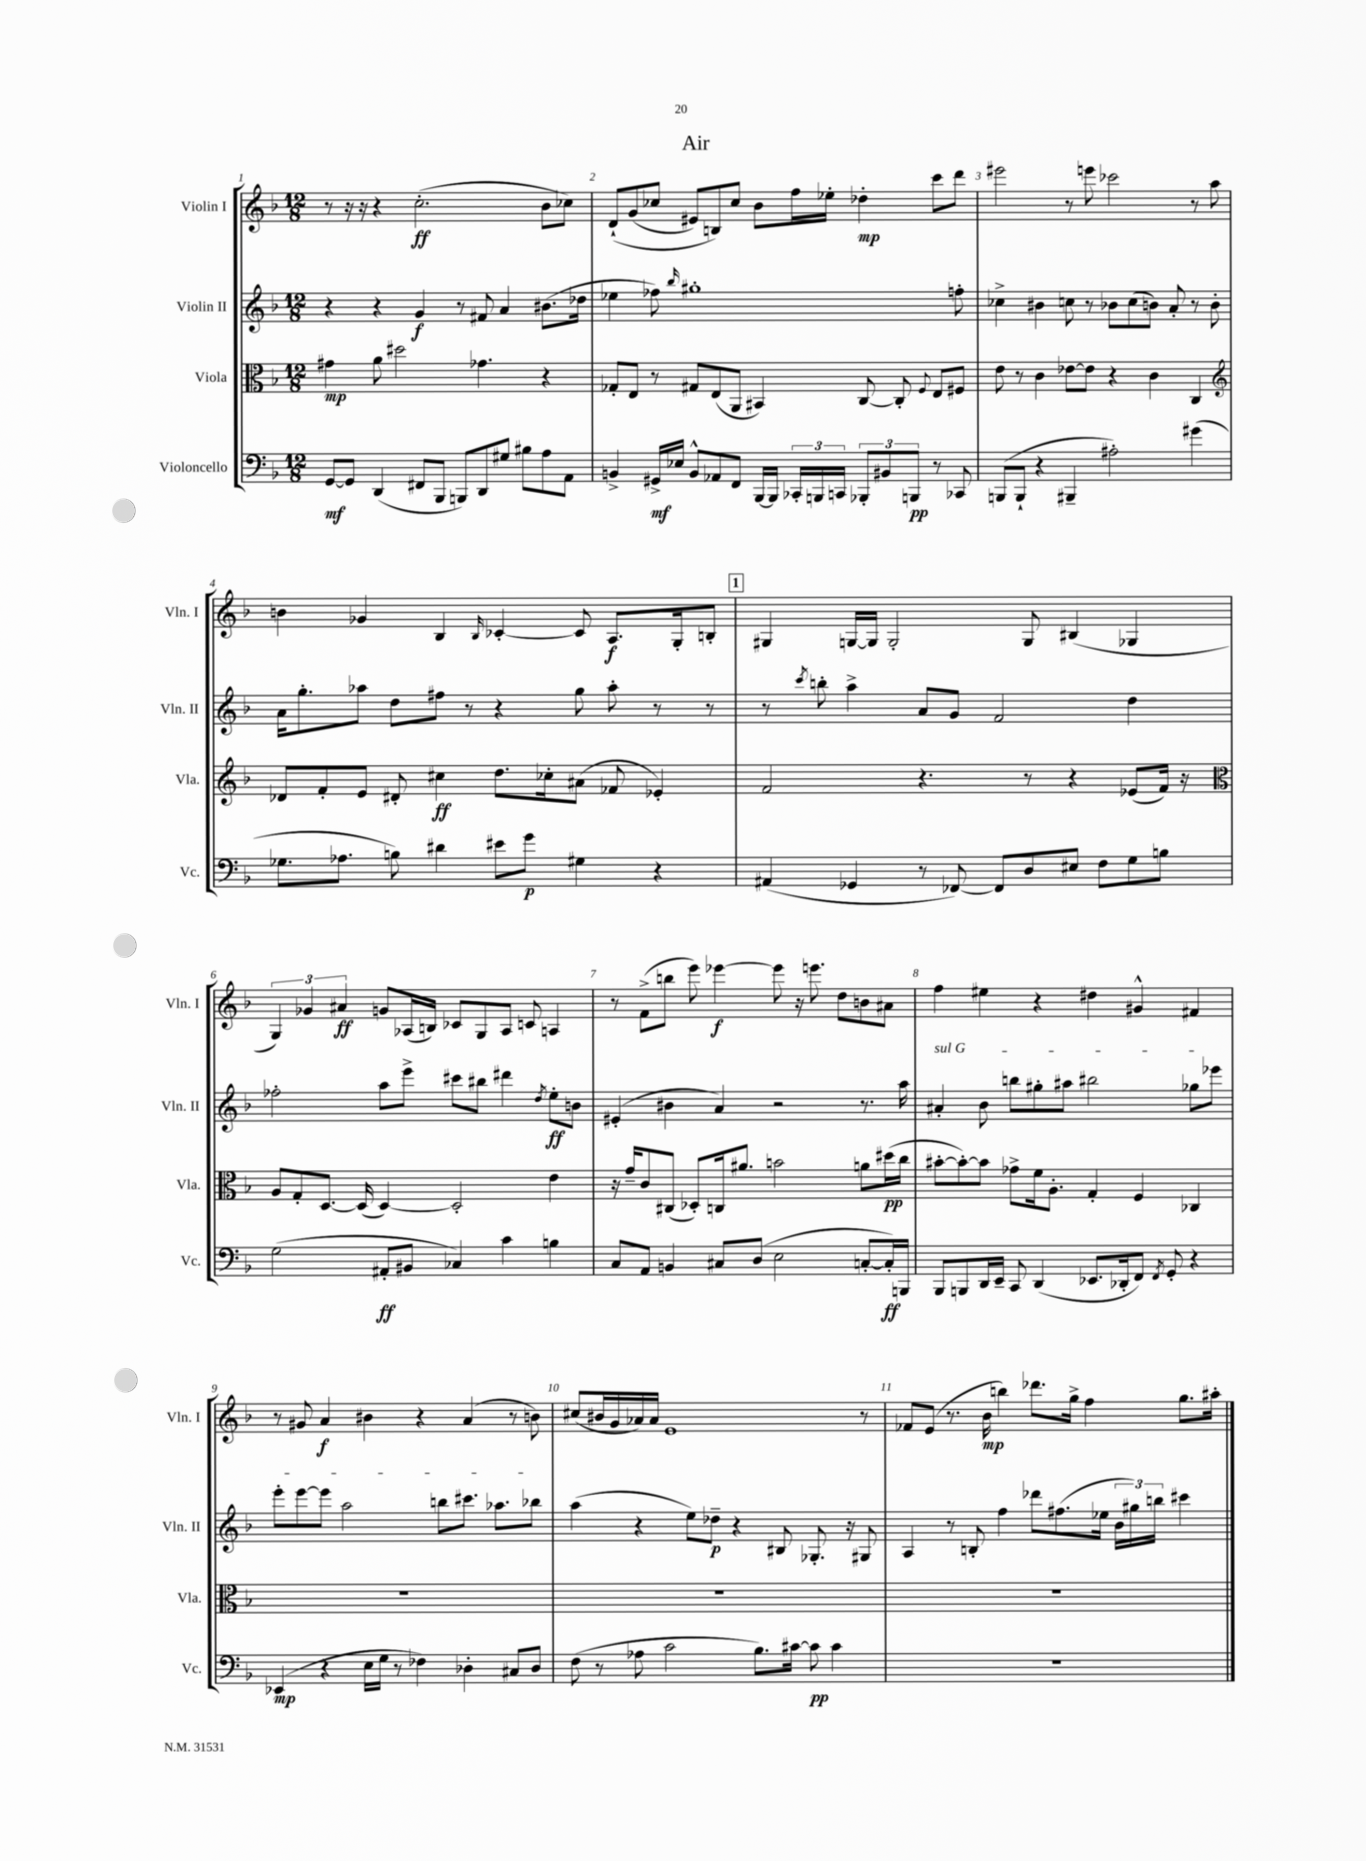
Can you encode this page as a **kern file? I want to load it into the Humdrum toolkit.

**kern	**kern	**kern	**kern
*staff4	*staff3	*staff2	*staff1
*clefF4	*clefC3	*clefG2	*clefG2
*k[b-]	*k[b-]	*k[b-]	*k[b-]
*M12/8	*M12/8	*M12/8	*M12/8
[8GG/L	4g#\	4r	8r
8GG/]J	.	.	16r
.	.	.	16r
(4DD/	8a\	4r	4r
.	2dd#\	.	.
8FF#/L	.	4g/	(2.cc'\
8BBB-/J	.	.	.
8BBB/L)	.	8r	.
8DD/	4.g-\	8f#/	.
8G#/J	.	4a/	.
8B#\L	.	.	.
8A\	4r	(8.b#\L	8b-\L
8AA\J	.	.	8cc-\J)
.	.	16dd-\Jk	.
=	=	=	=
4BB^/	8G-'/L	4ee-\	&(8d`/L
.	8E/J	.	(8g/
16GG#^/LL	8r	8ff-\)	8cc-/J
16E-/JJ	.	.	.
.	.	16qqbb-/	.
8BB^^/L	8G#/L	1gg#'	8e#/L)
8AA-/	(8E/	.	8B/&)
8FF/J	8AA/J	.	8cc-/J
[16BBB-/LL	4BB#/)	.	8b-\L
16BBB-/]JJ	.	.	.
24CC-'/LL	.	.	16ff\L
24BBB/	.	.	.
.	.	.	16ee-'\JJ
24CC/JJ	.	.	.
12BBB-'/L	[8C/	.	4dd-'\
12BB#/	.	.	.
.	8C'/]	.	.
12BBB/J	.	.	.
.	8qqF/	.	.
8r	8E/L	.	8ccc\L
8CC-/	8F#/J	8ff'\	8ddd\J
=	=	=	=
(8BBB/L	8e\	4cc-^\	2eee#\
8BBB`/J	8r	.	.
4r	4c\	4b#\	.
4BBB#~/	[8e-\L	8cc\	8r
.	8e-\]J	8r	8eee\
2A#'\)	4r	8b-\L	2ccc-\
.	.	(8cc\	.
.	4c\	8b\J)	.
.	.	8a'/	.
(4g#\	4C/	8r	8r
.	.	8b'\	8aa\
=	=	=	=
*	*clefG2	*	*
8.G-\L	8d-/L	16a\LK	4b\
.	.	8.gg'\	.
.	8f'/	.	.
8.A-\J	.	.	.
.	8e/J	8aa-\J	4g-/
8B\)	8d#'/	8dd\L	.
4d#\	4cc#\	8ff#\J	4B-/
.	.	8r	.
.	.	.	16qqB-/
8e#\L	8.dd\L	4r	[4c-'/
8g\J	.	.	.
.	16cc-'\k	.	.
4G#\	(8a#\J	8gg\	8c-/]
.	8f-/	8aa-'\	8.A/L
4r	4e-'/)	8r	.
.	.	.	16G'/k
.	.	8r	8B'/J
=	=	=	=
(4AA#/	2f/	8r	4G#/
.	.	8qccc/	.
.	.	8bb'\	.
4GG-/	.	4aa^\	[16G/LL
.	.	.	16G/]JJ
.	.	.	2G'/
8r	4.r	8a/L	.
[8FF-/)	.	8g/J	.
8FF-/]L	.	2f/	.
8D/	8r	.	8G/
8E#/J	4r	.	(4B#/
8F\L	.	.	.
8G\	(8e-/L	4dd\	4G-/
8B\J	16f/Jk)	.	.
.	16r	.	.
=	=	=	=
*	*clefC3	*	*
(2G\	8A/L	2ff-'\	6G/)
.	8G'/	.	.
.	.	.	6g-/
.	[8.D/J	.	.
.	.	.	6a#/
.	(16D/]	.	.
8AA#'/L	[4D/)	8aa\L	8g/L
8BB#/J	.	8eee^\J	(16A-/L
.	.	.	16B/JJ)
4C-/)	2D'/]	8ccc#\L	8c-/L
.	.	8bb#\J	8G/
4c\	.	4ddd#\	8A-/J
.	.	.	8c/
.	.	8qdd/	.
4B\	4e\	8ee'\L	4A/
.	.	8b\J	.
=	=	=	=
8C/L	16r	(4e#'/	8r
.	16g~/LK	.	.
8AA/J	8c/	.	(8f^\L
4BB/	(8C#/J	4b#\	8bb\J
.	8D-'/L)	.	8eee\)
8C#/L	16C/k	4a/)	[4eee-\
.	8.a#/J	.	.
(8D/J	.	.	.
2E\	2b\	2r	8eee-\]
.	.	.	16r
.	.	.	8.eee\
.	.	.	8dd\L
[8C'/L	8a\L	8.r	8b\
16C'/]L)	(16dd#\L	.	8a#\J
16BBB/JJ	16cc\JJ	16aa\	.
=	=	=	=
8BBB-/L	[8b#'\L	4a#'/	4ff\
8BBB/	8b#'\_)	.	.
16DD/L	8b#\]J	8b-\	4ee#\
16EE~/JJ	.	.	.
8CC/	8g-^\L	8bb\L	.
(4DD/	16f\k	8gg#'\	4r
.	8.A'\J	.	.
.	.	8aa#\J	.
8.EE-/L	4G'/	2bb#\	4dd#\
16DD-'/k	.	.	.
8FF/J)	4F/	.	4g#^^/
8qFF/	.	.	.
8GG'/	.	.	.
4r	4C-/	8gg-\L	4f#/
.	.	8eee-\J	.
=	=	=	=
(4EE-/	1.r	8eee'\L	8r
.	.	[8eee\	8g#/
4r	.	8eee\]J	4a/
.	.	2aa\	.
16E\LL	.	.	4b#\
16G\JJ	.	.	.
8r	.	.	.
4F-\)	.	.	4r
.	.	8bb\L	.
4D-'\	.	8.ccc#\J	(4a/
.	.	8.aa-\L	.
8C#/L	.	.	8r
8D-/J	.	8bb-\J	8b\)
=	=	=	=
(8F\	1.r	(4aa\	(8cc#/L
8r	.	.	16b#/L
.	.	.	16g/
8A-\	.	4r	16a-/)
.	.	.	16a-/JJ
2c\	.	.	1e
.	.	8ee\L)	.
.	.	8dd-~\J	.
.	.	4r	.
8.B-\L)	.	.	.
.	.	8B#/	.
[16c#\Jk	.	.	.
8c#\]	.	8.G-'/	.
4c#\	.	.	.
.	.	16r	.
.	.	8G#/	8r
=	=	=	=
1.r	1.r	4A/	8f-/L
.	.	.	(8e/J
.	.	8r	8.r
.	.	8B'/	.
.	.	.	16b-\
.	.	4ff\	4bb\)
.	.	8ddd-\L	8.ddd-\L
.	.	(8.ff#\	.
.	.	.	16gg^\Jk
.	.	.	4ff\
.	.	16ee-\Jk	.
.	.	24b-\LL	.
.	.	24gg#\)	.
.	.	24bb\JJ	.
.	.	4ccc#\	8.gg\L
.	.	.	16aa#'\Jk
==	==	==	==
*-	*-	*-	*-
